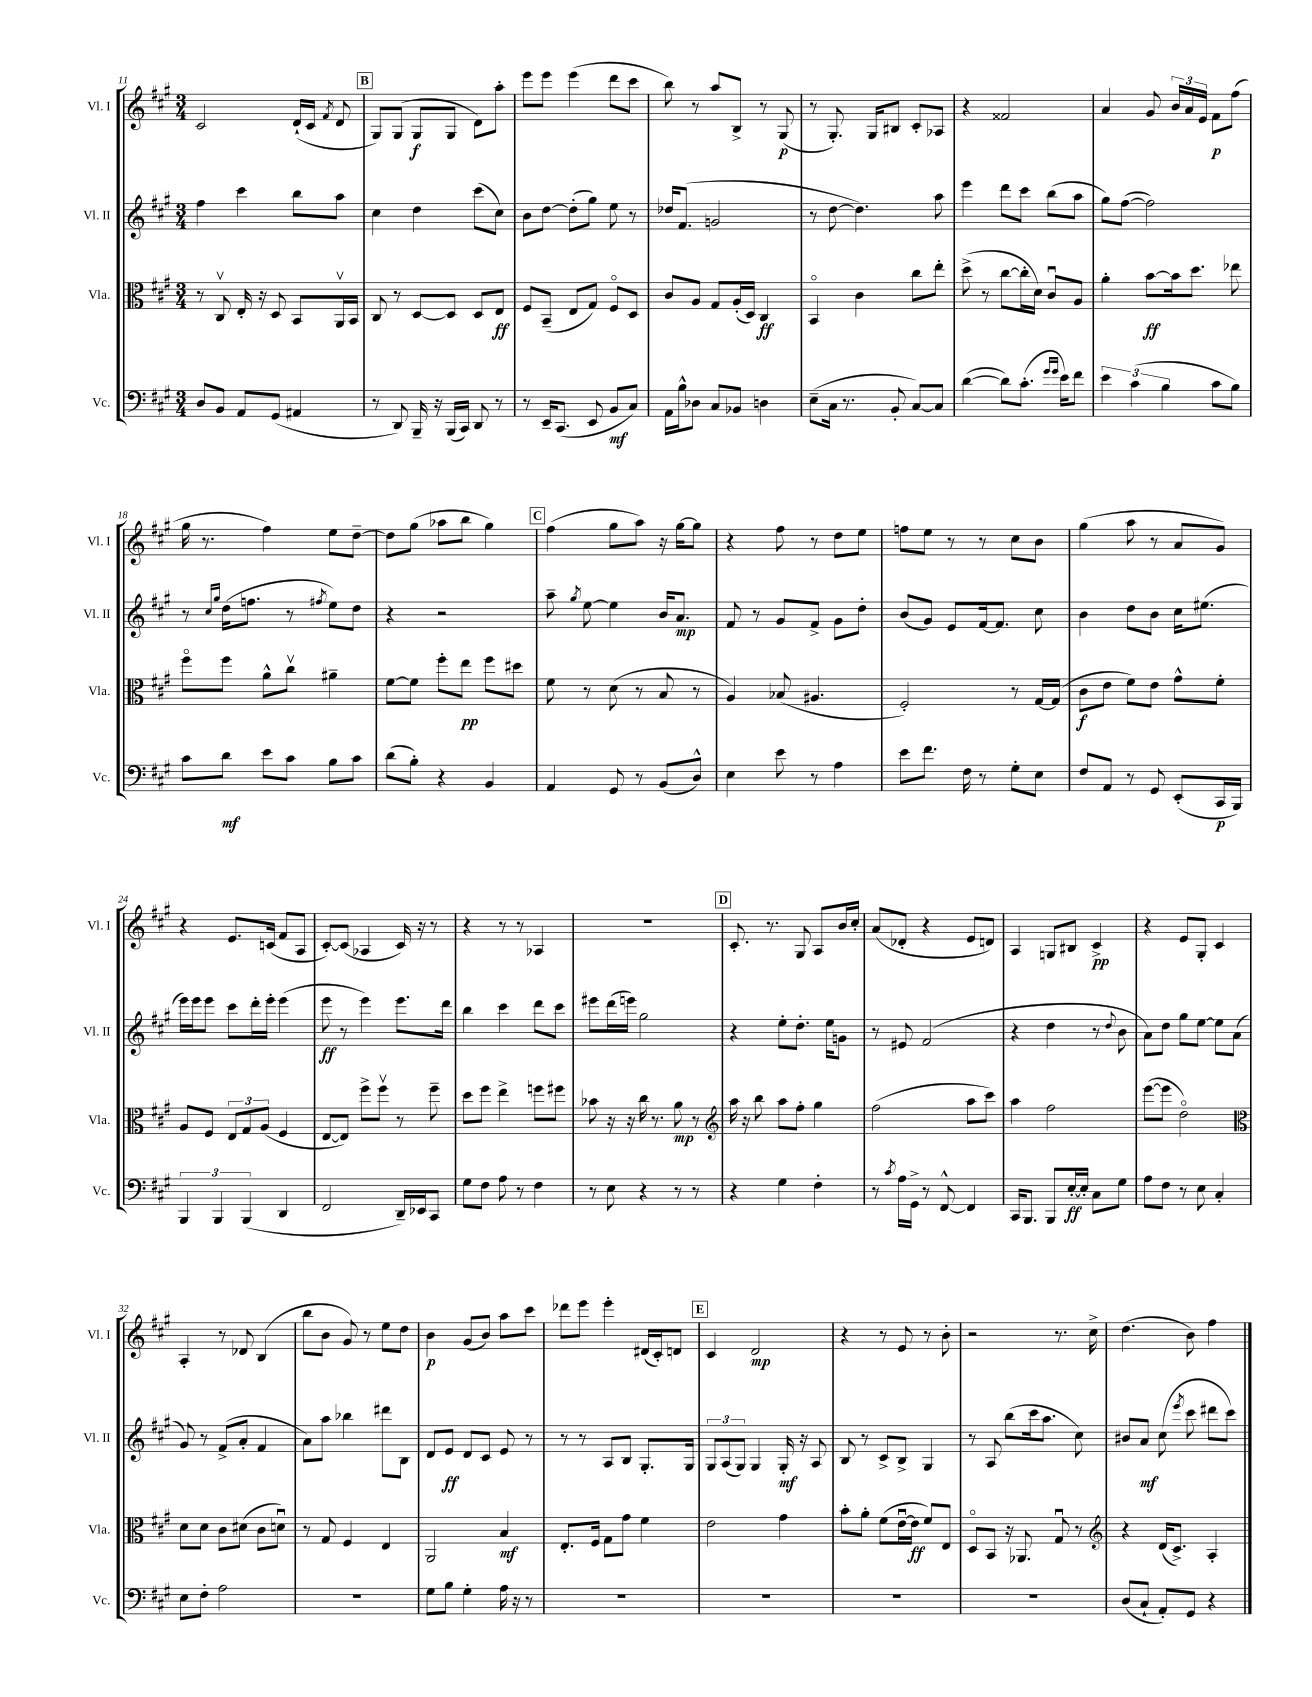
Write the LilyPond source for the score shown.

<<
\new StaffGroup <<
\new Staff = "s0" \with { instrumentName = "Vl. I" shortInstrumentName = "Vl. I" } {
    \clef treble \key a \major \numericTimeSignature \time 3/4
    \autoBeamOff cis'2 d'16[-!( cis'16] \acciaccatura { fis'8 } d'8 |
    \mark \markup { \box "B" } gis8[) gis8]( gis8[\f gis8] d'8[) a''8]-. |
    e'''8[ e'''8] e'''4( d'''8[ cis'''8] |
    b''8) r8 a''8[ b8]-> r8 gis8\p( |
    r8 gis8.-.) gis16[ bis8] cis'8[-. aes8] |
    r4 fisis'2 |
    a'4 gis'8 \tuplet 3/2 { b'16[ a'16 e'16] } fis'8[\p fis''8]( |
    gis''16 r8. fis''4) e''8[ d''8]~-- |
    d''8[ gis''8]( aes''8[ b''8] gis''4) |
    \mark \markup { \box "C" } fis''4( gis''8[ a''8]) r16 gis''16[~ gis''8] |
    r4 fis''8 r8 d''8[ e''8] |
    f''8[ e''8] r8 r8 cis''8[ b'8] |
    gis''4( a''8 r8 a'8[ gis'8]) |
    r4 e'8.[ c'16]( fis'8[ a8] |
    cis'8[~-.) cis'8]( aes4 cis'16) r16 r8 |
    r4 r8 r8 aes4 |
    R2. |
    \mark \markup { \box "D" } cis'8.-. r8. gis8 a8[ b'16 cis''16]-. |
    a'8[( des'8]-. r4 e'8[ d'8]) |
    a4 g8[ bis8] cis'4->\pp |
    r4 e'8[ gis8]-. cis'4 |
    a4-. r8 des'8 b4( |
    b''8[ b'8] gis'8) r8 e''8[ d''8] |
    b'4\p gis'8[( b'8]) a''8[ cis'''8] |
    des'''8[ e'''8] e'''4-. dis'16[( cis'16-.) d'8] |
    \mark \markup { \box "E" } cis'4 d'2\mp |
    r4 r8 e'8 r8 b'8-. |
    r2 r8. cis''16-> |
    d''4.( b'8) fis''4 \bar "|." |
}
\new Staff = "s1" \with { instrumentName = "Vl. II" shortInstrumentName = "Vl. II" } {
    \clef treble \key a \major \numericTimeSignature \time 3/4
    \autoBeamOff fis''4 cis'''4 b''8[ a''8] |
    \mark \markup { \box "B" } cis''4 d''4 cis'''8[( cis''8]) |
    b'8[ d''8]~ d''8[-.( gis''8]) e''8 r8 |
    des''16[ fis'8.]( g'2 |
    r8 d''8~ d''4.) a''8 |
    e'''4 d'''8[ cis'''8] b''8[( a''8] |
    gis''8[) fis''8]~( fis''2) |
    r8 \grace { cis''16[ gis''16] } d''16[( f''8.] r8 \acciaccatura { fis''8 } e''8[) d''8] |
    r4 r2 |
    \mark \markup { \box "C" } a''8-- \acciaccatura { gis''8 } e''8~ e''4 b'16[ a'8.]\mp |
    fis'8 r8 gis'8[ fis'8]-> gis'8[ d''8]-. |
    b'8[( gis'8]) e'8[ fis'16~ fis'8.] cis''8 |
    b'4 d''8[ b'8] cis''16[ eis''8.]( |
    e'''16[) e'''16 e'''8] cis'''8[ d'''16-. e'''16]-. e'''4( |
    e'''8\ff r8 e'''4) e'''8.[ d'''16] |
    b''4 cis'''4 d'''8[ cis'''8] |
    eis'''8[ d'''16( e'''16]) gis''2 |
    \mark \markup { \box "D" } r4 e''8[-. d''8.]-. e''16[ g'8] |
    r8 eis'8 fis'2( |
    r4 d''4 r8 \appoggiatura { d''8 } b'8 |
    a'8[) d''8] gis''8[ e''8]~ e''8[ a'8]( |
    gis'8) r8 fis'8[->( a'8]-. fis'4 |
    a'8[) a''8] bes''4 dis'''8[ b8] |
    d'8[ e'8]\ff d'8[ cis'8] e'8 r8 |
    r8 r8 a8[ b8] gis8.[-. gis16] |
    \mark \markup { \box "E" } \tuplet 3/2 { gis8[ a8( gis8]) } gis4 gis16-.\mf r16 a8 |
    b8 r8 cis'8[-> b8]-> gis4 |
    r8 a8 b''8[( cis'''16 a''8.] cis''8) |
    bis'8[ a'8]\mf cis''8( \acciaccatura { e'''8 } cis'''8 dis'''8[ cis'''8]) \bar "|." |
}
\new Staff = "s2" \with { instrumentName = "Vla." shortInstrumentName = "Vla." } {
    \clef alto \key a \major \numericTimeSignature \time 3/4
    \autoBeamOff r8 cis8\upbow e16-. r16 d8 b,8[ a,16\upbow b,16] |
    \mark \markup { \box "B" } cis8 r8 d8[~ d8] d8[ e8]\ff |
    fis8[ b,8]--( e8[ gis8]) fis8[\flageolet d8] |
    cis'8[ a8] gis8[ a16-.( d16]) cis4\ff |
    b,4\flageolet cis'4 cis''8[ e''8]-. |
    d''8->( r8 cis''8[~ cis''16-. d'16]) cis'8[\downbow a8] |
    a'4-. b'8[~\ff b'16 d''8.] ees''8 |
    fis''8[\flageolet fis''8] a'8[-^ cis''8]\upbow ais'4-- |
    fis'8[~ fis'8] fis''8[-. e''8]\pp fis''8[ dis''8] |
    \mark \markup { \box "C" } fis'8 r8 d'8( r8 b8 r8 |
    a4) bes8( ais4. |
    fis2-.) r8 gis16[~ gis16]( |
    cis'8[\f e'8] fis'8[) e'8] gis'8[-^ fis'8]-. |
    a8[ fis8] \tuplet 3/2 { e8[ gis8 a8]( } fis4 |
    e8[~ e8]) fis''8[-> fis''8]\upbow r8 fis''8-- |
    d''8[ fis''8] e''4-> f''8[ fis''8] |
    bes'8 r16 r16 cis''16 r8. a'8\mp r8 |
    \mark \markup { \box "D" } \clef treble a''16 r16 b''8 a''8[ fis''8]-. gis''4 |
    fis''2( a''8[ cis'''8]) |
    a''4 fis''2 |
    e'''8[~( e'''8] d''2\flageolet) |
    \clef alto d'8[ d'8] cis'8[ dis'8]( cis'8[ d'8]\downbow) |
    r8 gis8 fis4 e4 |
    a,2 b4\mf |
    e8.[-. fis16] gis8[ gis'8] fis'4 |
    \mark \markup { \box "E" } e'2 gis'4 |
    b'8[-. a'8]-. fis'8[( e'16~\downbow e'16]\ff fis'8[) e8] |
    d8[\flageolet b,8] r16 aes,8. gis8\downbow r8 |
    \clef treble r4 d'16[( cis'8.]->) a4-. \bar "|." |
}
\new Staff = "s3" \with { instrumentName = "Vc." shortInstrumentName = "Vc." } {
    \clef bass \key a \major \numericTimeSignature \time 3/4
    \autoBeamOff d8[ b,8] a,8[ gis,8]( ais,4 |
    \mark \markup { \box "B" } r8 d,8) b,,16-- r16 b,,16[( cis,16]) d,8 r8 |
    r8 e,16[-- cis,8.]( e,8 b,8[\mf cis8]) |
    a,16[ b16-^ des8] cis8[ bes,8] d4 |
    e8[--( cis16] r8. b,8-. cis8[~) cis8] |
    d'4~( d'8[) cis'8.]-.( \grace { gis'16[ gis'16] } e'16[) fis'8] |
    \tuplet 3/2 { e'4 cis'4( b4 } cis'8[ b8]) |
    cis'8[ d'8]\mf e'8[ cis'8] b8[ cis'8] |
    d'8[( b8]-.) r4 b,4 |
    \mark \markup { \box "C" } a,4 gis,8 r8 b,8[( d8]-^) |
    e4 e'8 r8 a4 |
    e'8[ fis'8.] fis16 r8 gis8[-. e8] |
    fis8[ a,8] r8 gis,8 e,8[-.( cis,16\p b,,16]) |
    \tuplet 3/2 { b,,4 b,,4 b,,4( } d,4 |
    fis,2 d,16[--) ees,16 cis,8] |
    gis8[ fis8] a8 r8 fis4 |
    r8 e8 r4 r8 r8 |
    \mark \markup { \box "D" } r4 gis4 fis4-. |
    r8 \acciaccatura { cis'8 } a16[ gis,16]-> r8 fis,8~-^ fis,4 |
    cis,16[ b,,8.] b,,8[ e16~-.\ff e16]-. cis8[ gis8] |
    a8[ fis8] r8 e8 cis4-. |
    e8[ fis8]-. a2 |
    R2. |
    gis8[ b8] gis4-. a16 r16 r8 |
    R2. |
    \mark \markup { \box "E" } R2. |
    R2. |
    R2. |
    d8[( cis8]-! a,8[-.) gis,8] r4 \bar "|." |
}
>>
>>
\layout { \context { \Score currentBarNumber = #11 } }
